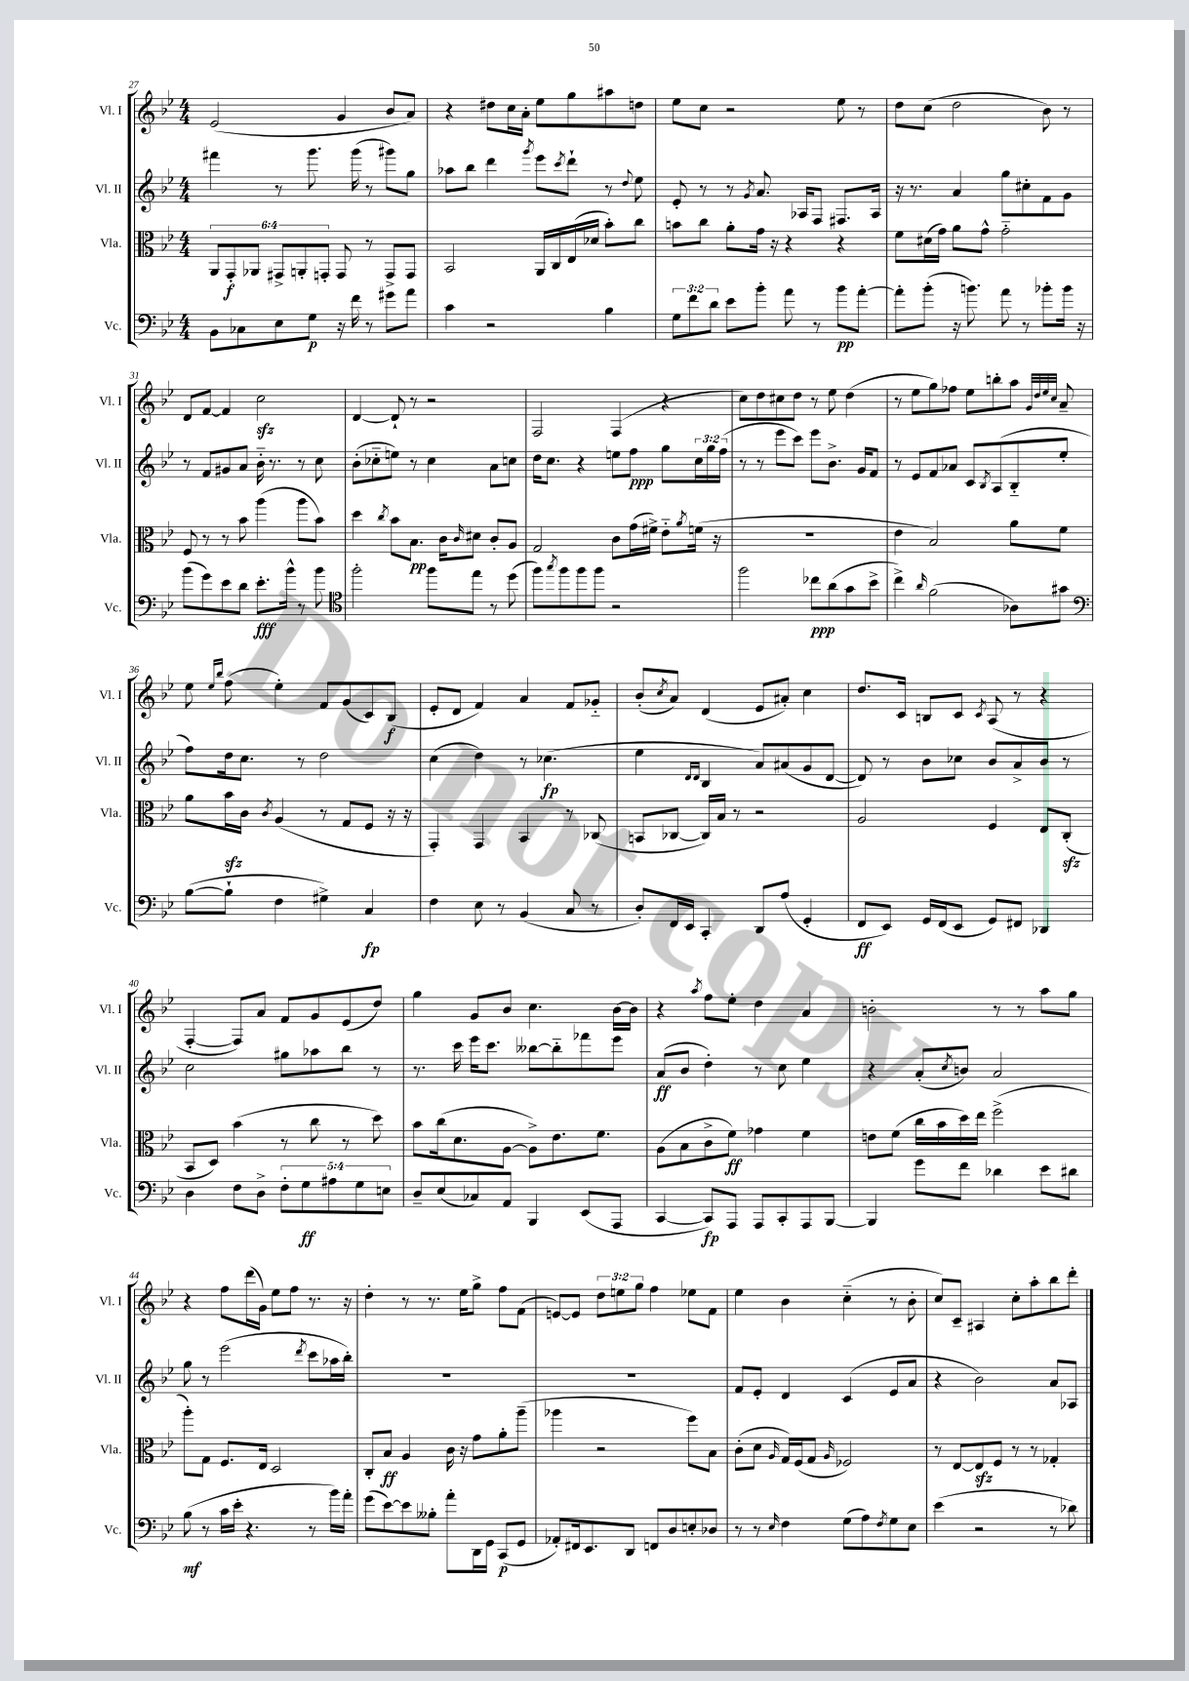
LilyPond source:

<<
\new StaffGroup <<
\new Staff = "s0" \with { instrumentName = "Vl. I" shortInstrumentName = "Vl. I" } {
    \clef treble \key bes \major \numericTimeSignature \time 4/4 \override Staff.TupletNumber.text = #tuplet-number::calc-fraction-text
    ees'2( g'4 bes'8 a'8) |
    r4 dis''8 c''16 a'16-. ees''8 g''8 ais''8 d''8 |
    ees''8 c''8 r2 ees''8 r8 |
    d''8 c''8( d''2 bes'8) r8 |
    d'8 f'8~ f'4 c''2\sfz |
    d'4~ d'8-! r8 r2 |
    f2 f4( r4 |
    c''8) d''8 cis''8 d''8 r8 ees''8 d''4( |
    r8 ees''8 g''8) fes''8 ees''8 b''8-. a''8 \grace { g'32 d''32 ees''32 c''32 } a'8-- |
    ees''8 \grace { ees''16 bes''16 } f''8( ees''4-.) f'8 g'8( c'8) bes8\f( |
    ees'8-. d'8 f'4) a'4 f'8 ges'8-_ |
    bes'8-.( \acciaccatura { c''8 } a'8) d'4( ees'8 ais'8-.) c''4 |
    d''8. c'16 b8 c'8 \acciaccatura { c'8 } a8( r8 r4 |
    f4~-. f8) a'8 f'8 g'8 ees'8( d''8) |
    g''4 g'8 bes'8 c''4. bes'16~ bes'16 |
    r4 \acciaccatura { a''8 } f''8 ees''8-. d''4 a'4 |
    b'2-. r8 r8 a''8 g''8 |
    r4 f''8 d'''16( g'16) ees''8 f''8 r8. r16 |
    d''4-. r8 r8. ees''16 g''8-> f''8 f'8( |
    e'8~) e'8 \tuplet 3/2 { d''8 e''8 g''8 } f''4 ees''8 f'8 |
    ees''4 bes'4 c''4-_( r8 bes'8-. |
    c''8) c'8-- ais4 c''8-. a''8-. bes''8 d'''8-. \bar "|." |
}
\new Staff = "s1" \with { instrumentName = "Vl. II" shortInstrumentName = "Vl. II" } {
    \clef treble \key bes \major \numericTimeSignature \time 4/4 \override Staff.TupletNumber.text = #tuplet-number::calc-fraction-text
    fis'''4 r8 g'''8. g'''16( r8 gis'''8) g''8 |
    aes''8 bes''8 d'''4 \acciaccatura { g'''8 } ees'''8 \acciaccatura { c'''8 } d'''8-! r8 \appoggiatura { d''8 } ees''8 |
    ees'8-. r8 r8 \acciaccatura { g'8 } a'8. aes16 f8 fis8. aes16 |
    r16 r8. a'4 g''8 cis''8-. f'8 g'8 |
    r8 f'8 gis'8 a'8 bes'16-_ r8. r8 c''8 |
    bes'8-.( ces''8-_ e''8) r8 ces''4 a'8 c''8 |
    d''16 c''8. r4 e''8 f''8\ppp g''8 \tuplet 3/2 { c''16 g''16 f''16( } |
    r8 r8 ees'''8 c'''8) ees'''8 bes'8.-> g'16 f'8 |
    r8 ees'8 f'8 aes'8 c'8 \acciaccatura { bes8 } a8( bes8-_ ees''8-. |
    f''8) d''16 c''8. r8 d''2 |
    c''4( d''4) r8 ces''4.\fp( |
    ees''4 \grace { d'16 d'16 } bes4 a'8) ais'8( g'8 d'8~ |
    d'8) r8 bes'8 ces''8 bes'8 a'8-> bes'8 r8 |
    c''2 gis''8 aes''8 bes''8 r8 |
    r8. c'''16 ees'''16 c'''8. beses''8~ beses''8-_ fes'''8 ees'''8 |
    a'8\ff( bes'8 d''4-.) r8 c''8 ees''4 |
    r4 a'8-.( \acciaccatura { c''8 } b'8) a'2 |
    g''8 r8 ees'''2( \acciaccatura { d'''8 } c'''8 aes''16 bes''16-.) |
    R1 |
    R1 |
    f'8 ees'8-. d'4 c'4( ees'8 a'8 |
    r4 bes'2) a'8 aes8 \bar "|." |
}
\new Staff = "s2" \with { instrumentName = "Vla." shortInstrumentName = "Vla." } {
    \clef alto \key bes \major \numericTimeSignature \time 4/4 \override Staff.TupletNumber.text = #tuplet-number::calc-fraction-text
    \tuplet 6/4 { a,8 g,8-.\f aes,8 gis,8-> a,8-. g,8-. } g,8 r8 g,8-> g,8 |
    bes,2 a,16 c16 ees16( des'16 bes'8-.) c''8 |
    b'8 c''8 a'8-. g'16 r16 r4 r4 |
    f'8 dis'16( g'16) a'8 g'8-^ g'2-_ |
    f8 r8 r8 bes'8 a''4( a''8 bes'8) |
    d''4 \acciaccatura { c''8 } bes'8 bes8.\pp c'16 \grace { c'16 } dis'8 c'8-. a8 |
    g2 c'8 g'16( fis'16->) ees'8-_ \acciaccatura { a'8 } f'16( r16 |
    R1 |
    ees'4 bes2) a'8 f'8 |
    a'8 bes'16\sfz c'16 \acciaccatura { c'8 } a4( r8 g8 f8 r16 r16 |
    g,4-.) g,4 bes,4 r8 ces8( |
    b,8 ces8~ ces16) bes16 r8 r2 |
    a2 f4 ees8 c8-.\sfz( |
    bes,8 d8) bes'4( r8 c''8 r8 d''8) |
    bes'8 c''16( d'8. a8~ a8->) ees'8. f'8. |
    a8( bes8 c'8-> f'8\ff) ges'4 f'4 |
    e'8 f'8( c''16 bes'16 d''16) ees''16 f''2->( |
    a''8-.) g8 f8. ees16 d2 |
    c8-. bes8\ff a4 c'16 r16 g'8 a'8-. a''8--( |
    aes''4 r2 f''8) bes8 |
    c'8-.( d'8 \grace { a16 } g16) f16( g8 \grace { a16 } fes2) |
    r8 ees8~ ees8\sfz f8 r8 r8 ges4-. \bar "|." |
}
\new Staff = "s3" \with { instrumentName = "Vc." shortInstrumentName = "Vc." } {
    \clef bass \key bes \major \numericTimeSignature \time 4/4 \override Staff.TupletNumber.text = #tuplet-number::calc-fraction-text
    bes,8 ces8 ees8 g8\p r16 f'16 r8 gis'8 a'8 |
    c'4 r2 bes4 |
    \tuplet 3/2 { g8 f'8 d'8 } ees'8 bes'8-. a'8 r8 bes'8\pp a'8~-. |
    a'8-. bes'8-.( r16 b'8.) a'8 r8 bes'8-. bes'16 r16 |
    bes'8( g'8) ees'8 d'8 ees'8.-.\fff bes'16-^ r8 bes'8 |
    \clef tenor f''2-. f''8 ees''8 r8 d''8( |
    f''8) \acciaccatura { g''8 } f''8 f''8 f''8 r2 |
    f''2 ces''8\ppp a'8( g'8 bes'8-> |
    c''4->) \grace { a'16 } f'2( aes8) gis'8 |
    \clef bass bes8~( bes8-! f4 gis4->) c4\fp |
    f4 ees8 r8 bes,4( c8 r8 |
    d8-.) f,16 ees,16 c,4-. d,8 a8( g,4-. |
    f,8\ff ees,8) g,16 f,16( ees,8 g,8) fis,8 des,4 |
    d4 f8 d8-> \tuplet 5/4 { f8-. g8\ff ais8 g8 e8 } |
    d8-- ees8( ces8) a,8 bes,,4 ees,8( a,,8 |
    c,4~ c,8\fp) a,,8 a,,8 c,8-. a,,8 bes,,8~ |
    bes,,4 g'8 f'8 des'4 ees'8 dis'8 |
    bes8\mf( r8 c'16 ees'16-. r4. r8 bes'16) a'16-. |
    g'8( ees'8~) ees'8 beses8-. a'8-. d,16 g,16 c,8\p( g,8 |
    aes,8-.) fis,16 ees,8. d,8 f,8 d8 e8-. des8 |
    r8 r8 \grace { ees16 } f4 g8( a8) \acciaccatura { f8 } g8 ees8 |
    ees'4( r2 r8 des'8) \bar "|." |
}
>>
>>
\layout { \context { \Score currentBarNumber = #27 } }
